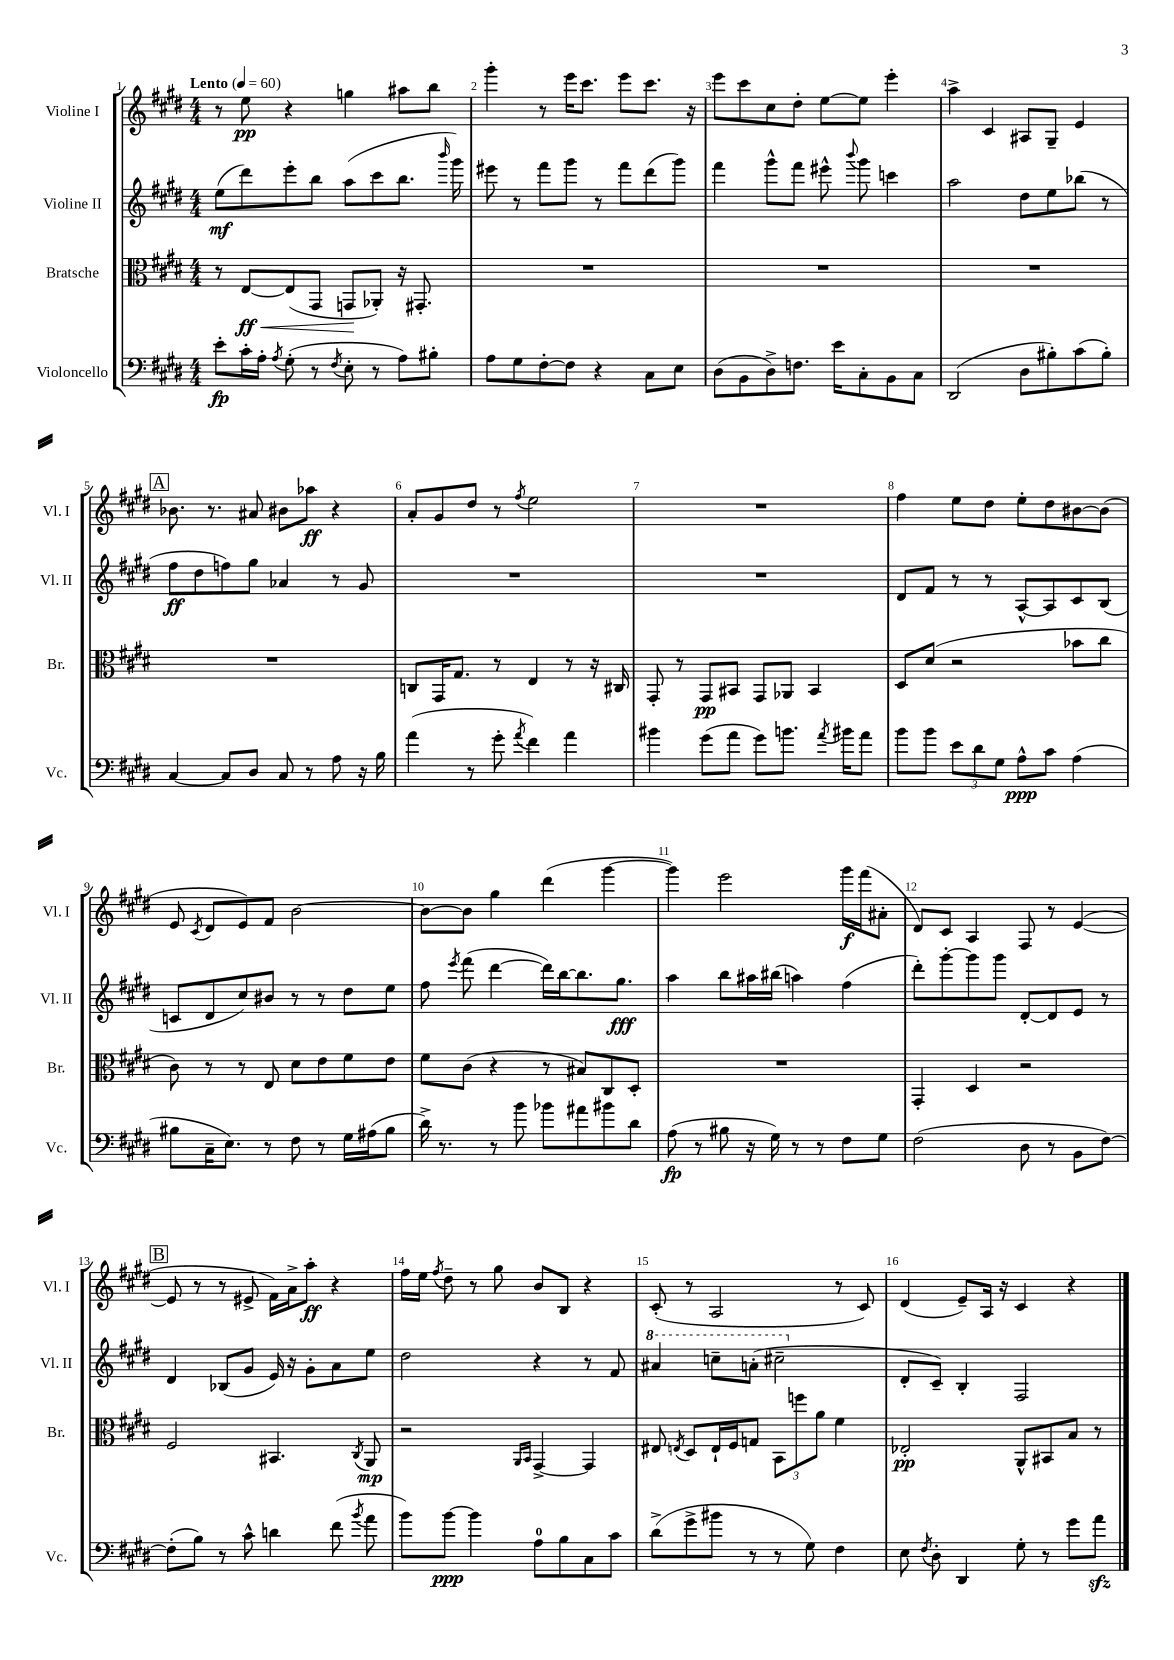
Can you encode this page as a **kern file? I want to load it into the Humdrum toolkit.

**kern	**dynam	**kern	**dynam	**kern	**dynam	**kern	**dynam
*part4	*part4	*part3	*part3	*part2	*part2	*part1	*part1
*staff4	*staff4	*staff3	*staff3	*staff2	*staff2	*staff1	*staff1
*I"Violoncello	*	*I"Bratsche	*	*I"Violine II	*	*I"Violine I	*
*I'Vc.	*	*I'Br.	*	*I'Vl. II	*	*I'Vl. I	*
*clefF4	*	*clefC3	*	*clefG2	*	*clefG2	*
*k[f#c#g#d#]	*	*k[f#c#g#d#]	*	*k[f#c#g#d#]	*	*k[f#c#g#d#]	*
*M4/4	*	*M4/4	*	*M4/4	*	*M4/4	*
*MM60	*	*MM60	*	*MM60	*	*MM60	*
=1	=1	=1	=1	=1	=1	=1	=1
!	!	!	!	!	!	!LO:TX:a:B:t=Lento	!
8e'\L	fp	8r	.	(8ee\L	mf	8r	.
!	!	!	!LO:HP:b	!	!	!	!
16c#'\L	.	[8E/L	< ff	8ddd#\)	.	8ee\	pp
16A'\JJ	.	.	.	.	.	.	.
8qA/	.	.	.	.	.	.	.
(8G#'\	.	(8E/]	.	8eee'\	.	4r	.
8r	.	8GG#/J	.	8bb\J	.	.	.
8qF#/	.	.	.	.	.	.	.
8E'\	.	8GGn/L	.	(8aa\L	.	4ggn\	.
8r	.	8AA-X'/J)	[	8ccc#\	.	.	.
8A\L)	.	16r	.	8.bb\J	.	8aa#X\L	.
.	.	8.GG#X'/	.	.	.	.	.
8B#X'\J	.	.	.	.	.	8bb\J	.
.	.	.	.	16qqbbb/	.	.	.
.	.	.	.	16ggg#\)	.	.	.
=2	=2	=2	=2	=2	=2	=2	=2
8A\L	.	1r	.	8eee#X\	.	4ggg#'\	.
8G#\	.	.	.	8r	.	.	.
[8F#'\	.	.	.	8fff#\L	.	8r	.
8F#\J]	.	.	.	8ggg#\J	.	16eee\KL	.
.	.	.	.	.	.	8.ccc#\J	.
4r	.	.	.	8r	.	.	.
.	.	.	.	8fff#\L	.	8eee\L	.
8C#\L	.	.	.	(8ddd#\	.	8.ccc#\J	.
8E\J	.	.	.	8ggg#\J)	.	.	.
.	.	.	.	.	.	16r	.
=3	=3	=3	=3	=3	=3	=3	=3
(8D#\L	.	1r	.	4fff#\	.	8eee\L	.
8BB\	.	.	.	.	.	8ccc#\	.
8D#^\)	.	.	.	8ggg#^^\L	.	8cc#\	.
8.Fn\J	.	.	.	8fff#\J	.	8dd#'\J	.
.	.	.	.	8eee#X^^\	.	[8ee\L	.
16e\KL	.	.	.	.	.	.	.
.	.	.	.	8qqbbb/	.	.	.
8C#'\	.	.	.	8ggg#\	.	8ee\J]	.
8BB\	.	.	.	4cccn\	.	4eee'\	.
8C#\J	.	.	.	.	.	.	.
=4	=4	=4	=4	=4	=4	=4	=4
(2DD#/	.	1r	.	2aa\	.	4aa^\	.
.	.	.	.	.	.	4c#/	.
8D#\L	.	.	.	8dd#\L	.	8A#X/L	.
8B#X'\)	.	.	.	8ee\	.	8G#~/J	.
(8c#\	.	.	.	(8bb-X\J	.	4e/	.
8B#'\J)	.	.	.	8r	.	.	.
!!LO:LB:g=z
!!LO:REH:place=s1:t=A
=5	=5	=5	=5	=5	=5	=5	=5
[4C#/	.	1r	.	8ff#\L	ff	8.b-X\	.
.	.	.	.	8dd#\	.	.	.
.	.	.	.	.	.	8.r	.
8C#/L]	.	.	.	8ffn\)	.	.	.
8D#/J	.	.	.	8gg#\J	.	8a#X/	.
8C#/	.	.	.	4a-X/	.	8b#X\L	.
8r	.	.	.	.	.	8aa-X\J	ff
8A\	.	.	.	8r	.	4r	.
16r	.	.	.	8g#/	.	.	.
16B\	.	.	.	.	.	.	.
=6	=6	=6	=6	=6	=6	=6	=6
(4a\	.	8Cn/L	.	1r	.	8a'/L	.
.	.	16GG#/K	.	.	.	8g#/	.
.	.	8.G#/J	.	.	.	.	.
8r	.	.	.	.	.	8dd#/J	.
8g#'\	.	8r	.	.	.	8r	.
8qa/	.	.	.	.	.	8qff#/	.
4f#\)	.	4E/	.	.	.	2ee\	.
4a\	.	8r	.	.	.	.	.
.	.	16r	.	.	.	.	.
.	.	16C#X/	.	.	.	.	.
=7	=7	=7	=7	=7	=7	=7	=7
4b#X\	.	8GG#'/	.	1r	.	1r	.
.	.	8r	.	.	.	.	.
(8g#\L	.	8GG#/L	pp	.	.	.	.
8a\J	.	8BB#X/J	.	.	.	.	.
8g#\L)	.	8GG#/L	.	.	.	.	.
8.bn\J	.	8AA-X/J	.	.	.	.	.
.	.	4BB#/	.	.	.	.	.
8qa/	.	.	.	.	.	.	.
16b#X\KL	.	.	.	.	.	.	.
8a\J	.	.	.	.	.	.	.
=8	=8	=8	=8	=8	=8	=8	=8
8b\L	.	8D#/L	.	8d#/L	.	4ff#\	.
8b\J	.	(8d#/J	.	8f#/J	.	.	.
12e\L	.	2r	.	8r	.	8ee\L	.
12d#\	.	.	.	.	.	.	.
.	.	.	.	8r	.	8dd#\J	.
12G#\J	.	.	.	.	.	.	.
8A^^\L	ppp	.	.	[8A^^/L	.	8ee'\L	.
8c#\J	.	.	.	8A/]	.	8dd#\	.
(4A\	.	8b-X\L	.	8c#/	.	[8b#X\	.
.	.	8cc#\J	.	(8B/J	.	(8b#\J]	.
!!LO:LB:g=z
=9	=9	=9	=9	=9	=9	=9	=9
8B#X\L	.	8c#\)	.	8cn/L	.	8e/	.
.	.	.	.	.	.	8qc#/	.
16C#~\K	.	8r	.	8d#/	.	8d#/L	.
8.E\J)	.	.	.	.	.	.	.
.	.	8r	.	8cc#/)	.	8e/)	.
8r	.	8E/	.	8b#X/J	.	8f#/J	.
8F#\	.	8d#\L	.	8r	.	[2b\	.
8r	.	8e\	.	8r	.	.	.
16G#\LL	.	8f#\	.	8dd#\L	.	.	.
(16A#X\J	.	.	.	.	.	.	.
8B#\J	.	8e\J	.	8ee\J	.	.	.
=10	=10	=10	=10	=10	=10	=10	=10
16d#^\)	.	8f#\L	.	8ff#\	.	8b\L_	.
8.r	.	.	.	.	.	.	.
.	.	.	.	8qeee/	.	.	.
.	.	(8c#\J	.	(8fff#\	.	8b\J]	.
8r	.	4r	.	[4ddd#\	.	4gg#\	.
8b\	.	.	.	.	.	.	.
8b-X\L	.	8r	.	16ddd#\LL])	.	(4ddd#\	.
.	.	.	.	[16bb\J	.	.	.
8a#X\	.	8B#X/L)	.	8.bb\]	.	.	.
8b#X\	.	8C#/	.	.	.	[4ggg#\	.
.	.	.	.	8.gg#\J	fff	.	.
8d#\J	.	8D#'/J	.	.	.	.	.
=11	=11	=11	=11	=11	=11	=11	=11
(8A\	fp	1r	.	4aa\	.	4ggg#\])	.
8r	.	.	.	.	.	.	.
8B#X\	.	.	.	8bb\L	.	2eee\	.
16r	.	.	.	16aa#X\L	.	.	.
16G#\)	.	.	.	(16bb#X\JJ	.	.	.
8r	.	.	.	4aan\)	.	.	.
8r	.	.	.	.	.	.	.
8F#\L	.	.	.	(4ff#\	.	16ggg#\LL	f
.	.	.	.	.	.	(16fff#\J	.
8G#\J	.	.	.	.	.	8a#X'\J	.
=12	=12	=12	=12	=12	=12	=12	=12
(2F#\	.	4GG#'/	.	8ddd#'\L)	.	8d#/L)	.
.	.	.	.	[8ggg#'\	.	8c#/J	.
.	.	4D#/	.	8ggg#\]	.	4A/	.
.	.	.	.	8ggg#\J	.	.	.
8D#\	.	2r	.	[8d#'/L	.	8F#/	.
8r	.	.	.	8d#/]	.	8r	.
8BB\L	.	.	.	8e/J	.	([4e/	.
[8F#\J)	.	.	.	8r	.	.	.
!!LO:LB:g=z
!!LO:REH:place=s1:t=B
=13	=13	=13	=13	=13	=13	=13	=13
(8F#'\L]	.	2F#/	.	4d#/	.	8e/]	.
8B\J)	.	.	.	.	.	8r	.
8r	.	.	.	(8B-X/L	.	8r	.
8c#^^\	.	.	.	8g#/J	.	8e#X^/	.
4dn\	.	4.BB#X/	.	16e/)	.	16f#\LL)	.
.	.	.	.	16r	.	16a^\J	.
.	.	.	.	8g#'\L	.	8aa'\J	ff
(8f#\	.	.	.	8a\	.	4r	.
8qb/	.	8qC#/	.	.	.	.	.
8a\	.	8AA/	mp	8ee\J	.	.	.
=14	=14	=14	=14	=14	=14	=14	=14
8b\L)	.	2r	.	2dd#\	.	16ff#\LL	.
.	.	.	.	.	.	16ee\JJ	.
.	.	.	.	.	.	8qff#/	.
[8b\J	ppp	.	.	.	.	8dd#~\	.
4b\]	.	.	.	.	.	8r	.
.	.	.	.	.	.	8gg#\	.
.	.	16qqAA/LL	.	.	.	.	.
.	.	16qqBB/JJ	.	.	.	.	.
8A\L	.	[4GG#^/	.	4r	.	8b/L	.
8B\	.	.	.	.	.	8B/J	.
8C#\	.	4GG#/]	.	8r	.	4r	.
8c#\J	.	.	.	8f#/	.	.	.
=15	=15	=15	=15	=15	=15	=15	=15
*	*	*	*	*8va	*	*	*
(8d#^\L	.	8E#X/	.	4aa#X/	.	(8c#'/	.
.	.	8qEn/	.	.	.	.	.
8g#^\	.	8D#/L	.	.	.	8r	.
8b#X\J	.	16E`/L	.	8cccn~\L	.	2A/	.
.	.	16F#/J	.	.	.	.	.
8r	.	8Gn/J	.	(8aan'\J	.	.	.
8r	.	12BB\L	.	2ccc#X~\	.	.	.
.	.	12ffn\	.	.	.	.	.
8G#\)	.	.	.	.	.	.	.
.	.	12a\J	.	.	.	.	.
4F#\	.	4f#\	.	.	.	8r	.
.	.	.	.	.	.	8c#/)	.
=16	=16	=16	=16	=16	=16	=16	=16
*	*	*	*	*X8va	*	*	*
8E\	.	2E-X'/	pp	8d#'/L	.	(4d#/	.
8qF#/	.	.	.	.	.	.	.
8D#'\	.	.	.	8c#~/J)	.	.	.
4DD#/	.	.	.	4B'/	.	8e~/L)	.
.	.	.	.	.	.	16A/Jk	.
.	.	.	.	.	.	16r	.
8G#'\	.	8AA^^/L	.	2F#/	.	4c#/	.
8r	.	8BB#X/	.	.	.	.	.
8g#\L	.	8B/J	.	.	.	4r	.
8azz\J	.	8r	.	.	.	.	.
==	==	==	==	==	==	==	==
*-	*-	*-	*-	*-	*-	*-	*-
